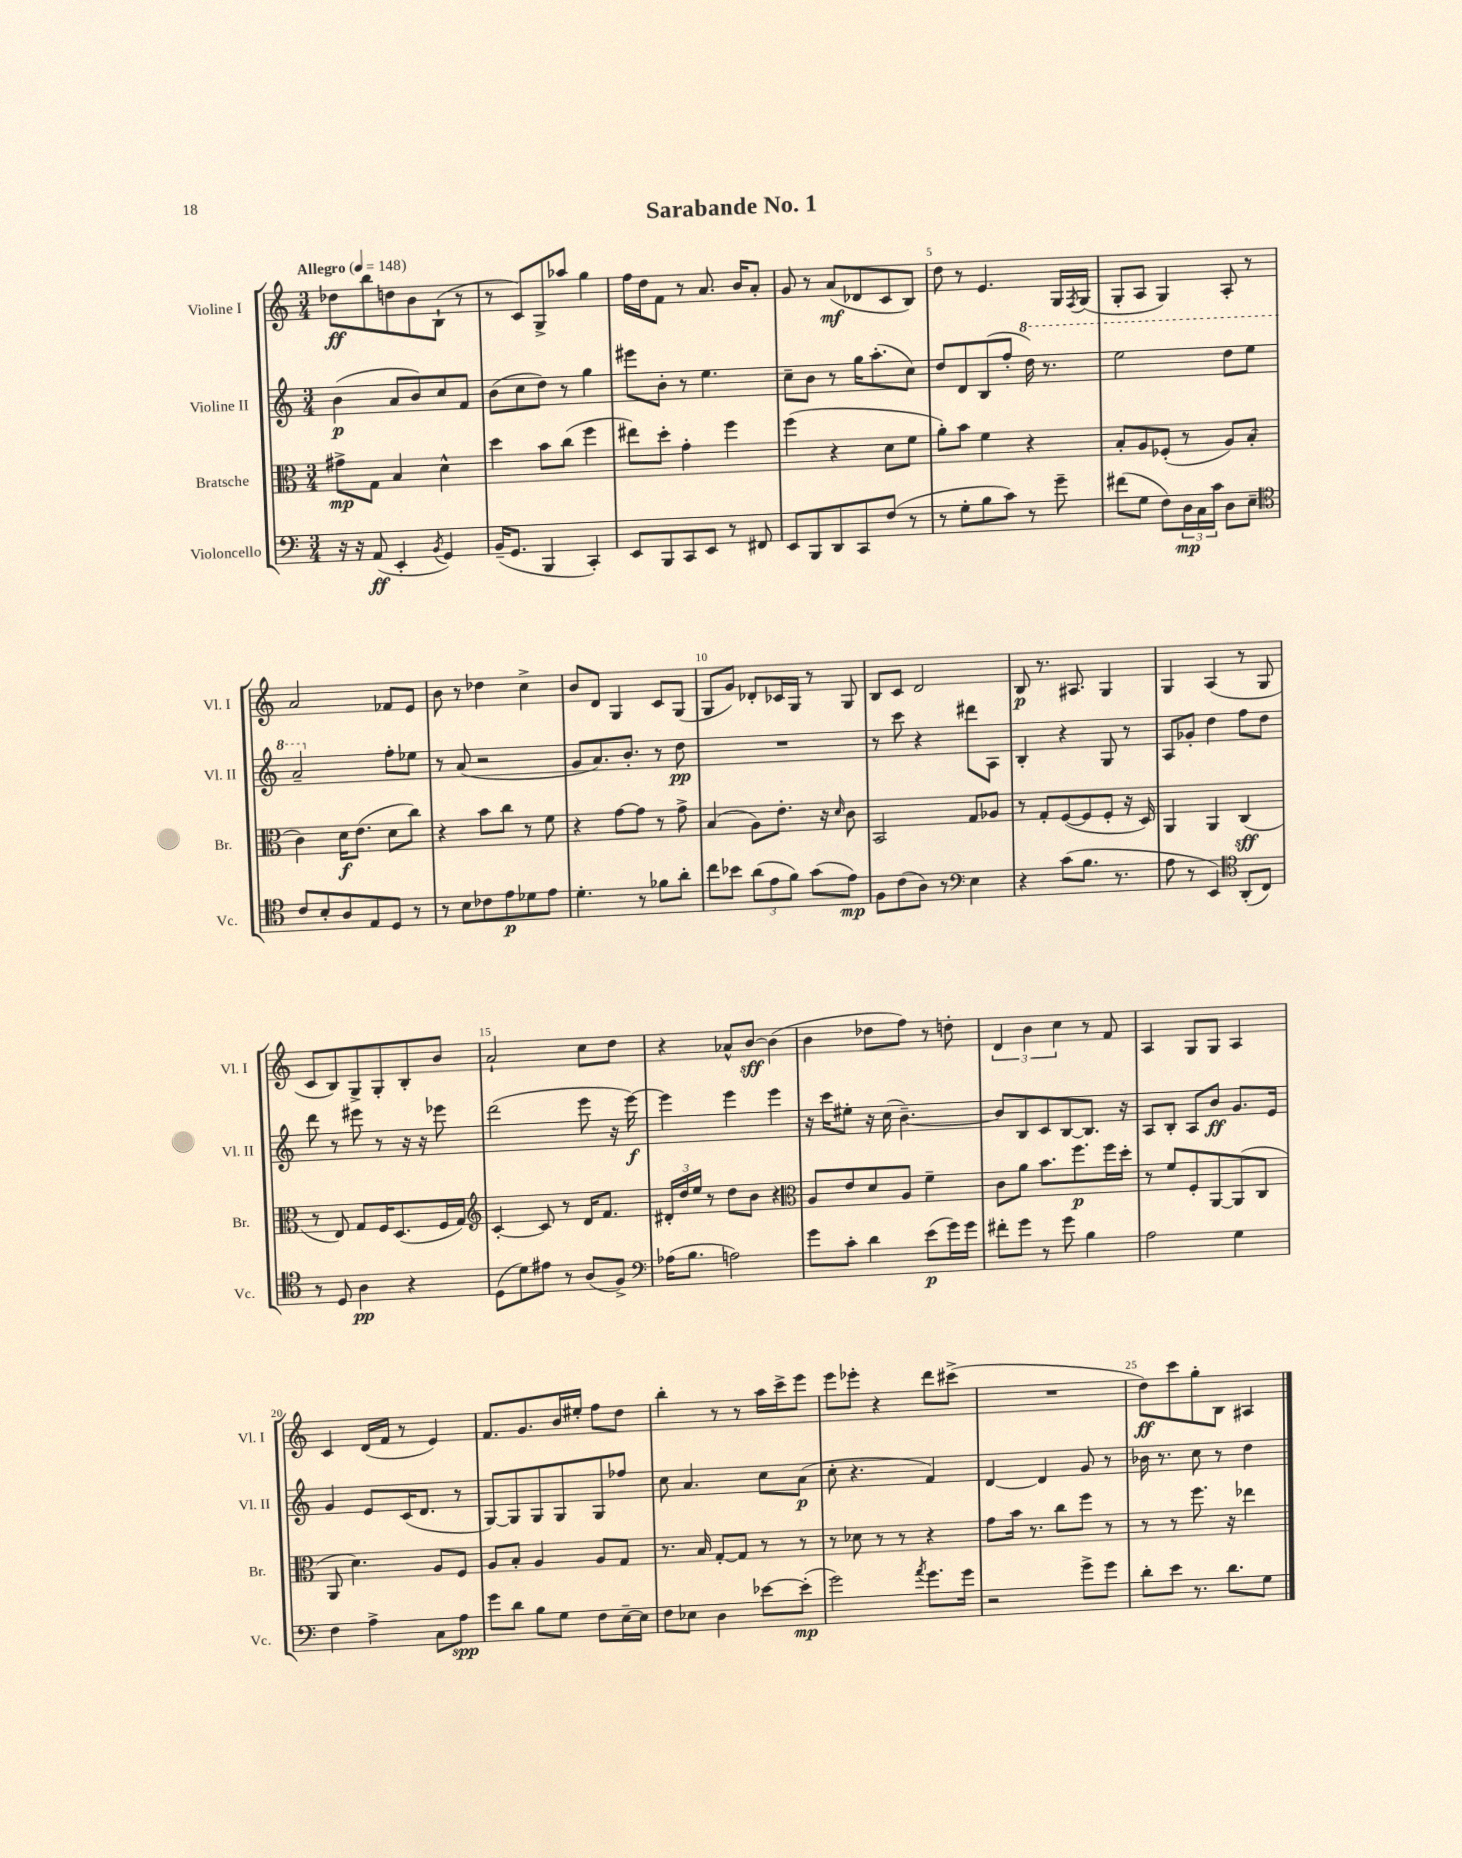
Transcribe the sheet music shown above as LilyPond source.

\header { title = "Sarabande No. 1" }
<<
\new StaffGroup <<
\new Staff = "s0" \with { instrumentName = "Violine I" shortInstrumentName = "Vl. I" } {
    \clef treble \key c \major \numericTimeSignature \time 3/4 \tempo "Allegro" 4 = 148
    des''8\ff b''8 d''8 b'8 b8-!( r8 |
    r8 c'8) g8-> aes''8 g''4 |
    f''16 d''16 f'8 r8 a'8. b'16 a'8-. |
    g'8 r8 a'8\mf( des'8 c'8 b8) |
    d''8 r8 e'4. g16 \acciaccatura { f8 } g16( |
    g8-. a8 g4) a8-. r8 |
    a'2 fes'8 e'8 |
    b'8 r8 des''4 c''4-> |
    b'8 d'8 g4 c'8 g8( |
    g8 g'8) des'8-. ces'16 g16 r8 g8 |
    b8 c'8 d'2 |
    b8\p r8. ais8. g4 |
    g4 a4( r8 g8 |
    c'8 b8) g8-> g8-. b8-. b'8 |
    a'2-! c''8 d''8 |
    r4 aes'8-^ b'8~\sff b'4( |
    b'4 des''8 f''8) r8 d''8-. |
    \tuplet 3/2 { d'4 b'4 c''4 } r8 f'8 |
    a4 g8 g8 a4 |
    c'4 d'16( f'16 r8 e'4) |
    f'8. g'8. b'16 eis''16-. f''8 d''8 |
    b''4-. r8 r8 a''16 c'''16-> e'''8 |
    e'''8 ees'''8-. r4 d'''8 cis'''8->( |
    R2. |
    d''8\ff) c'''8 g''8-. b8 ais4 \bar "|." |
}
\new Staff = "s1" \with { instrumentName = "Violine II" shortInstrumentName = "Vl. II" } {
    \clef treble \key c \major \numericTimeSignature \time 3/4
    b'4\p( a'8 b'8) c''8 f'8 |
    b'8( c''8 d''8) r8 g''4 |
    eis'''8 b'8-. r8 e''4. |
    c''8-- b'8 r8 g''16 a''8.-.( c''8) |
    d''8 d'8 b8( f''8-. \ottava #1 d'''16) r8. |
    e'''2 d'''8 e'''8 |
    a''2-- \ottava #0 f''8-. ees''8 |
    r8 a'8( r2 |
    g'8 a'8.) b'8.-. r8 d''8\pp |
    R2. |
    r8 c'''8 r4 dis'''8 a8 |
    b4-. r4 g8 r8 |
    a8 ges'8-. d''4 f''8 d''8 |
    d'''8 r8 eis'''8 r8 r16 r16 ees'''8 |
    d'''2( e'''8 r16 e'''16~\f) |
    e'''4 e'''4 e'''4 |
    r16 c'''16 eis''8-. r16 c''16( b'4.~--) |
    b'8 b8 c'8 b8~ b8. r16 |
    a8 b8-. a8 b'8\ff g'8. e'16 |
    g'4 e'8 c'16( d'8. r8 |
    g8~) g8 g8 g8 g8 fes''8 |
    c''8 a'4. c''8 a'8\p( |
    c''8-. r4. f'4) |
    d'4~ d'4 g'8 r8 |
    bes'16 r8. c''8 r8 d''4 \bar "|." |
}
\new Staff = "s2" \with { instrumentName = "Bratsche" shortInstrumentName = "Br." } {
    \clef alto \key c \major \numericTimeSignature \time 3/4
    gis'8->\mp g8 b4 d'4-^ |
    d''4 b'8 c''8( f''4 |
    eis''8) d''8-. g'4-. f''4 |
    f''4( r4 d'8 f'8 |
    a'8-.) b'8 f'4 r4 |
    b8-. a8 fes8-.( r8 a8) b8-.( |
    c'4) d'16\f e'8.( d'8 c''8) |
    r4 b'8 c''8 r8 f'8 |
    r4 g'8~ g'8 r8 g'8-> |
    b4( a8) e'8.-. r16 \grace { d'16 } c'8 |
    b,2 g8 aes8 |
    r8 g8-. f8~( f8 f8-. r16 d16) |
    a,4 a,4 c4\sff( |
    r8 e8) g8 f16 d8.( f16 g16) |
    \clef treble c'4~-. c'8 r8 d'16 f'8. |
    \tuplet 3/2 { dis'16-. d''16 e''16 } r8 d''8 b'8 r4 |
    \clef alto a8 e'8 d'8 a8 f'4-- |
    c'8 a'8 b'8. f''8.\p f''16 d''16-. |
    r8 f'8 f8-. a,8~ a,8( c8 |
    a,8 d'4.) a8 f8 |
    a8 b8-. a4 a8 g8 |
    r8. b16 g8~-. g8 r8 r8 |
    r8 des'8 r8 r8 r4 |
    g'8 b'16 r8. c''8 f''8 r8 |
    r8 r8 f''8. r16 ees''4 \bar "|." |
}
\new Staff = "s3" \with { instrumentName = "Violoncello" shortInstrumentName = "Vc." } {
    \clef bass \key c \major \numericTimeSignature \time 3/4
    r16 r16 a,8\ff( e,4-. \acciaccatura { b,8 } g,4) |
    b,16--( g,8. b,,4 c,4-.) |
    e,8 b,,8 c,8 e,8 r8 fis,8 |
    e,8 b,,8 d,8 c,8 f8( r8 |
    r8 g8-. b8 c'8) r8 g'8-- |
    fis'8( g8 f8) \tuplet 3/2 { d16\mp c16 c'16 } d8 e8-- |
    \clef tenor c'8 b8-. a8 e8 d8 r8 |
    r8 b8 ces'8 e'8\p des'8 e'8 |
    d'4.-. r8 fes'8 a'8-. |
    c''8 bes'8 \tuplet 3/2 { a'8( e'8 f'8) } g'8( e'8\mp) |
    f8 c'8( a8) r8 \clef bass e4 |
    r4 c'8( b8. r8. |
    a8 r8 e,4) \clef tenor a,8-.( c8) |
    r8 d8 a4\pp r4 |
    d8( d'8) eis'8 r8 a8( f8->) |
    \clef bass aes16( b8. a2) |
    g'8 c'8-. d'4 e'8\p( g'16) g'16 |
    fis'8-. g'8 r8 g'8 b4 |
    a2 g4 |
    f4 a4-> c8 a8\spp |
    g'8 d'8 b8 g8 f8 e16~-- e16 |
    f8 ees8 d4 ees'8~ ees'8-.\mp( |
    g'2) \acciaccatura { a'8 } g'8. g'16 |
    r2 g'8-> g'8 |
    d'8-. e'8 r8. d'8. g8 \bar "|." |
}
>>
>>
\layout { \context { \Score \override BarNumber.break-visibility = ##(#f #t #t) barNumberVisibility = #(every-nth-bar-number-visible 5) } }
